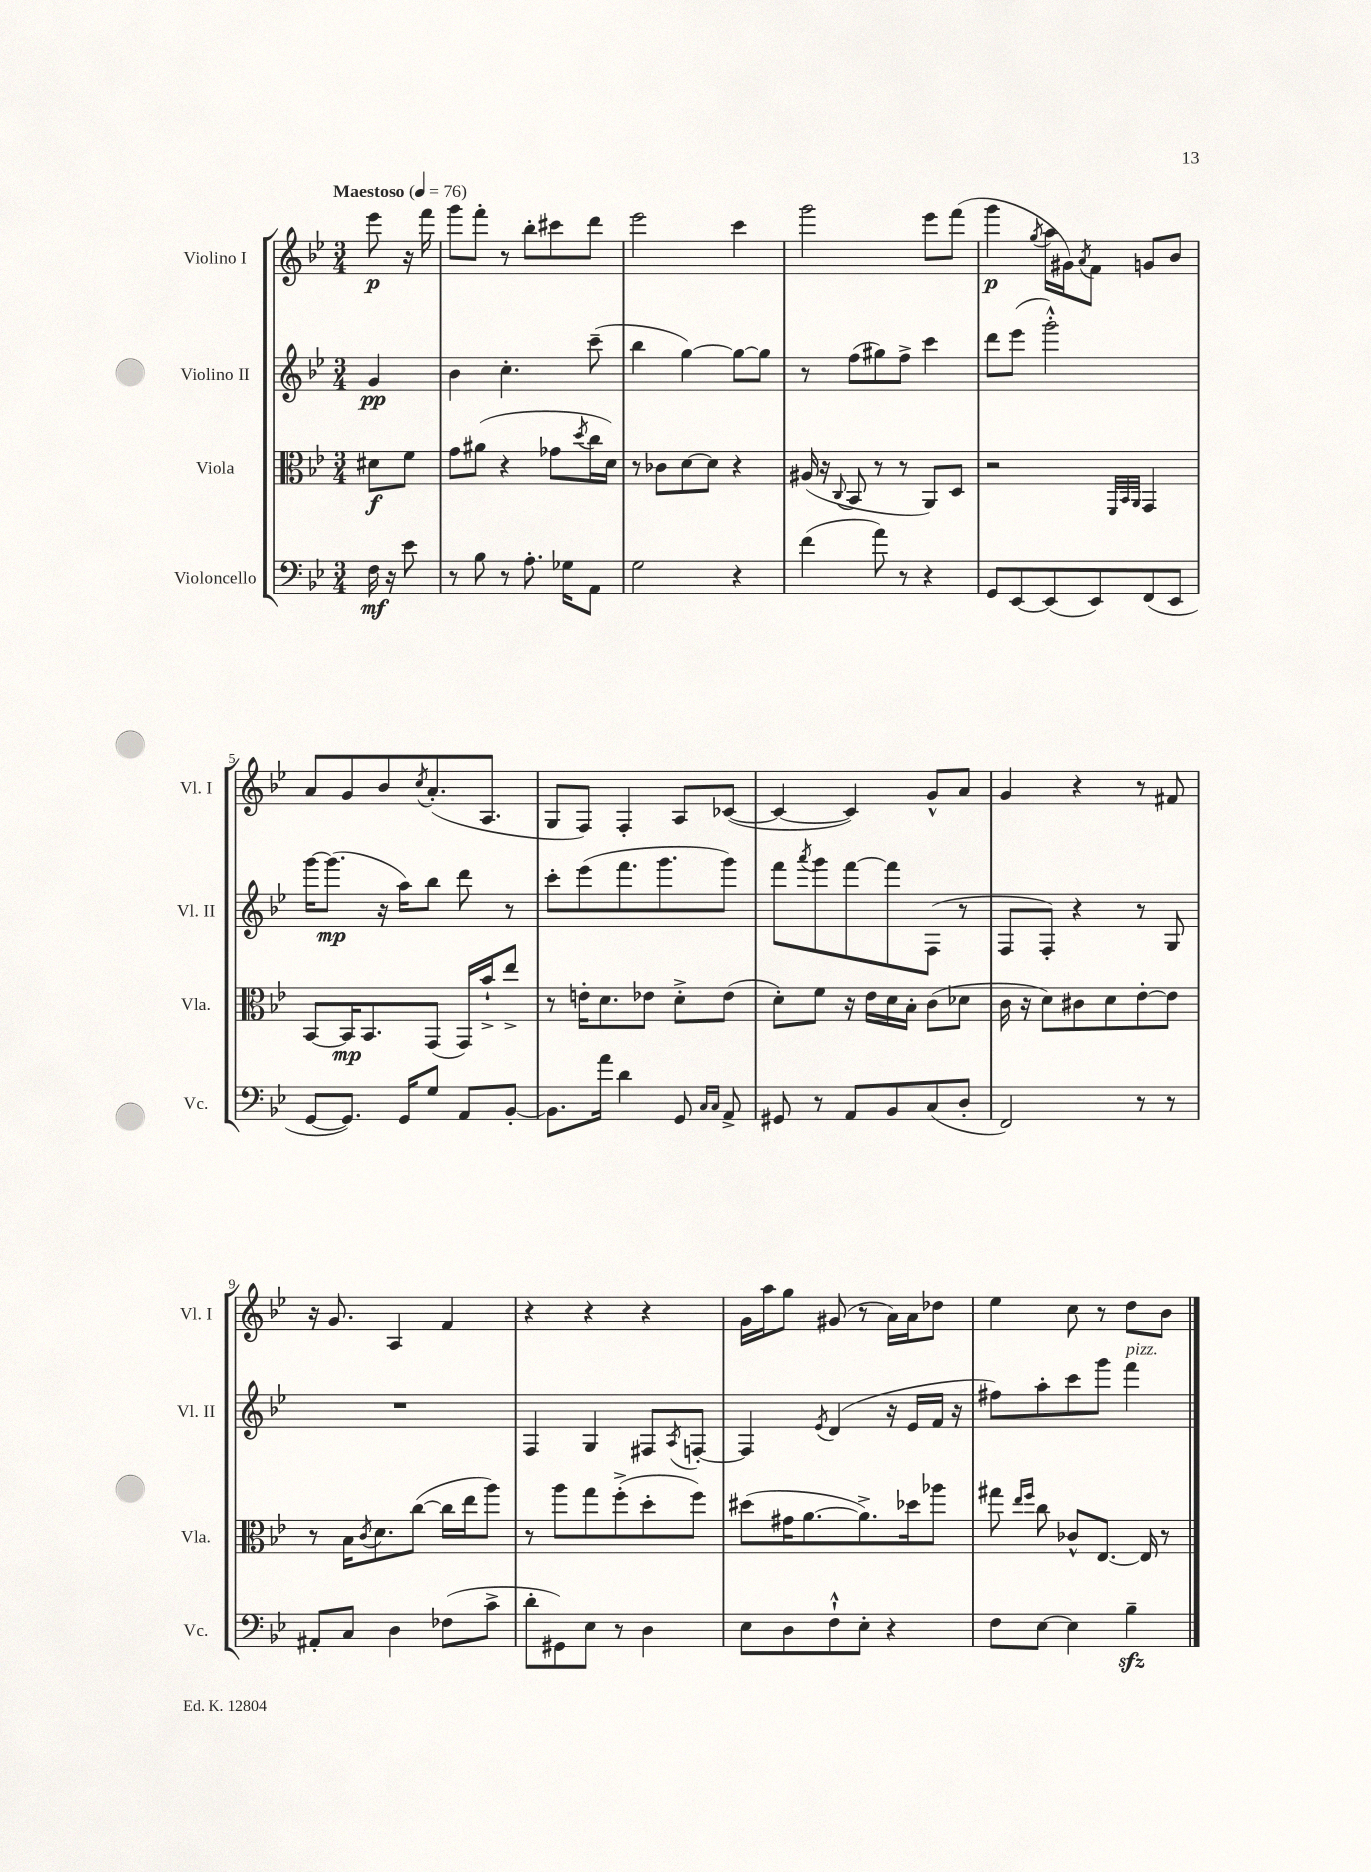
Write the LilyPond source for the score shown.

<<
\new StaffGroup <<
\new Staff = "s0" \with { instrumentName = "Violino I" shortInstrumentName = "Vl. I" } {
    \clef treble \key bes \major \numericTimeSignature \time 3/4 \partial 4 \tempo "Maestoso" 4 = 76
    ees'''8\p r16 f'''16 |
    g'''8 f'''8-. r8 bes''8-. cis'''8 d'''8 |
    ees'''2 c'''4 |
    g'''2 ees'''8 f'''8( |
    g'''4\p \acciaccatura { g''8 } a''16 gis'16) \acciaccatura { a'8 } f'8 g'8 bes'8 |
    a'8 g'8 bes'8 \acciaccatura { c''8 } a'8.-.( a8. |
    g8 f8) f4-. a8 ces'8~( |
    ces'4~ ces'4) g'8-^ a'8 |
    g'4 r4 r8 fis'8 |
    r16 g'8. a4 f'4 |
    r4 r4 r4 |
    g'16 a''16 g''8 gis'8( r8 a'16) a'16 des''8 |
    ees''4 c''8 r8 d''8 bes'8 \bar "|." |
}
\new Staff = "s1" \with { instrumentName = "Violino II" shortInstrumentName = "Vl. II" } {
    \clef treble \key bes \major \numericTimeSignature \time 3/4 \partial 4
    g'4\pp |
    bes'4 c''4.-. c'''8--( |
    bes''4 g''4~) g''8~ g''8 |
    r8 f''8( gis''8) f''8-> c'''4 |
    d'''8 ees'''8( g'''2-.-^) |
    g'''16~ g'''8.\mp( r16 a''16) bes''8 d'''8 r8 |
    c'''8-. ees'''8( f'''8. g'''8. g'''8) |
    f'''8 \acciaccatura { a'''8 } g'''8 f'''8~ f'''8 f8( r8 |
    f8 f8-.) r4 r8 g8 |
    R2. |
    f4 g4 fis8 \acciaccatura { a8 } f8~-. |
    f4 \acciaccatura { ees'8 } d'4( r16 ees'16 f'16 r16 |
    fis''8) a''8-. c'''8 g'''8 f'''4^\markup { \italic "pizz." } \bar "|." |
}
\new Staff = "s2" \with { instrumentName = "Viola" shortInstrumentName = "Vla." } {
    \clef alto \key bes \major \numericTimeSignature \time 3/4 \partial 4
    dis'8\f f'8 |
    g'8 ais'8( r4 ges'8 \acciaccatura { d''8 } c''16 d'16) |
    r8 ces'8 d'8~ d'8 r4 |
    ais16( r16 \appoggiatura { c8 } bes,8 r8 r8 a,8) d8 |
    r2 \grace { f,32 bes,32 a,32 } g,4 |
    bes,8~ bes,16\mp bes,8. g,8( g,16) bes'16-!-> ees''8-> |
    r8 e'16-. d'8. ees'8 d'8-.-> ees'8( |
    d'8-.) f'8 r16 ees'16 d'16 bes16-. c'8( des'8 |
    c'16 r16 d'8) cis'8 d'8 ees'8~-. ees'8 |
    r8 bes16 \acciaccatura { c'8 } d'8. c''8~( c''16 ees''16 a''8) |
    r8 a''8 g''8 f''8-.->( d''8-. f''8) |
    dis''8( gis'16 a'8.~ a'8.->) des''16 aes''8 |
    gis''8 \grace { ees''16 f''16 } c''8 ces'8-^ ees8.~ ees16 r8 \bar "|." |
}
\new Staff = "s3" \with { instrumentName = "Violoncello" shortInstrumentName = "Vc." } {
    \clef bass \key bes \major \numericTimeSignature \time 3/4 \partial 4
    f16\mf r16 ees'8 |
    r8 bes8 r8 a8.-. ges16 a,8 |
    g2 r4 |
    f'4( a'8) r8 r4 |
    g,8 ees,8~ ees,8( ees,8) f,8( ees,8 |
    g,8~ g,8.) g,16 g8 a,8 bes,8~-. |
    bes,8. a'16 d'4 g,8 \grace { c16 c16 } a,8-> |
    gis,8 r8 a,8 bes,8 c8( d8-. |
    f,2) r8 r8 |
    ais,8-. c8 d4 fes8( c'8-> |
    d'8-. gis,8) ees8 r8 d4 |
    ees8 d8 f8-!-^ ees8-. r4 |
    f8 ees8~ ees4 bes4--\sfz \bar "|." |
}
>>
>>
